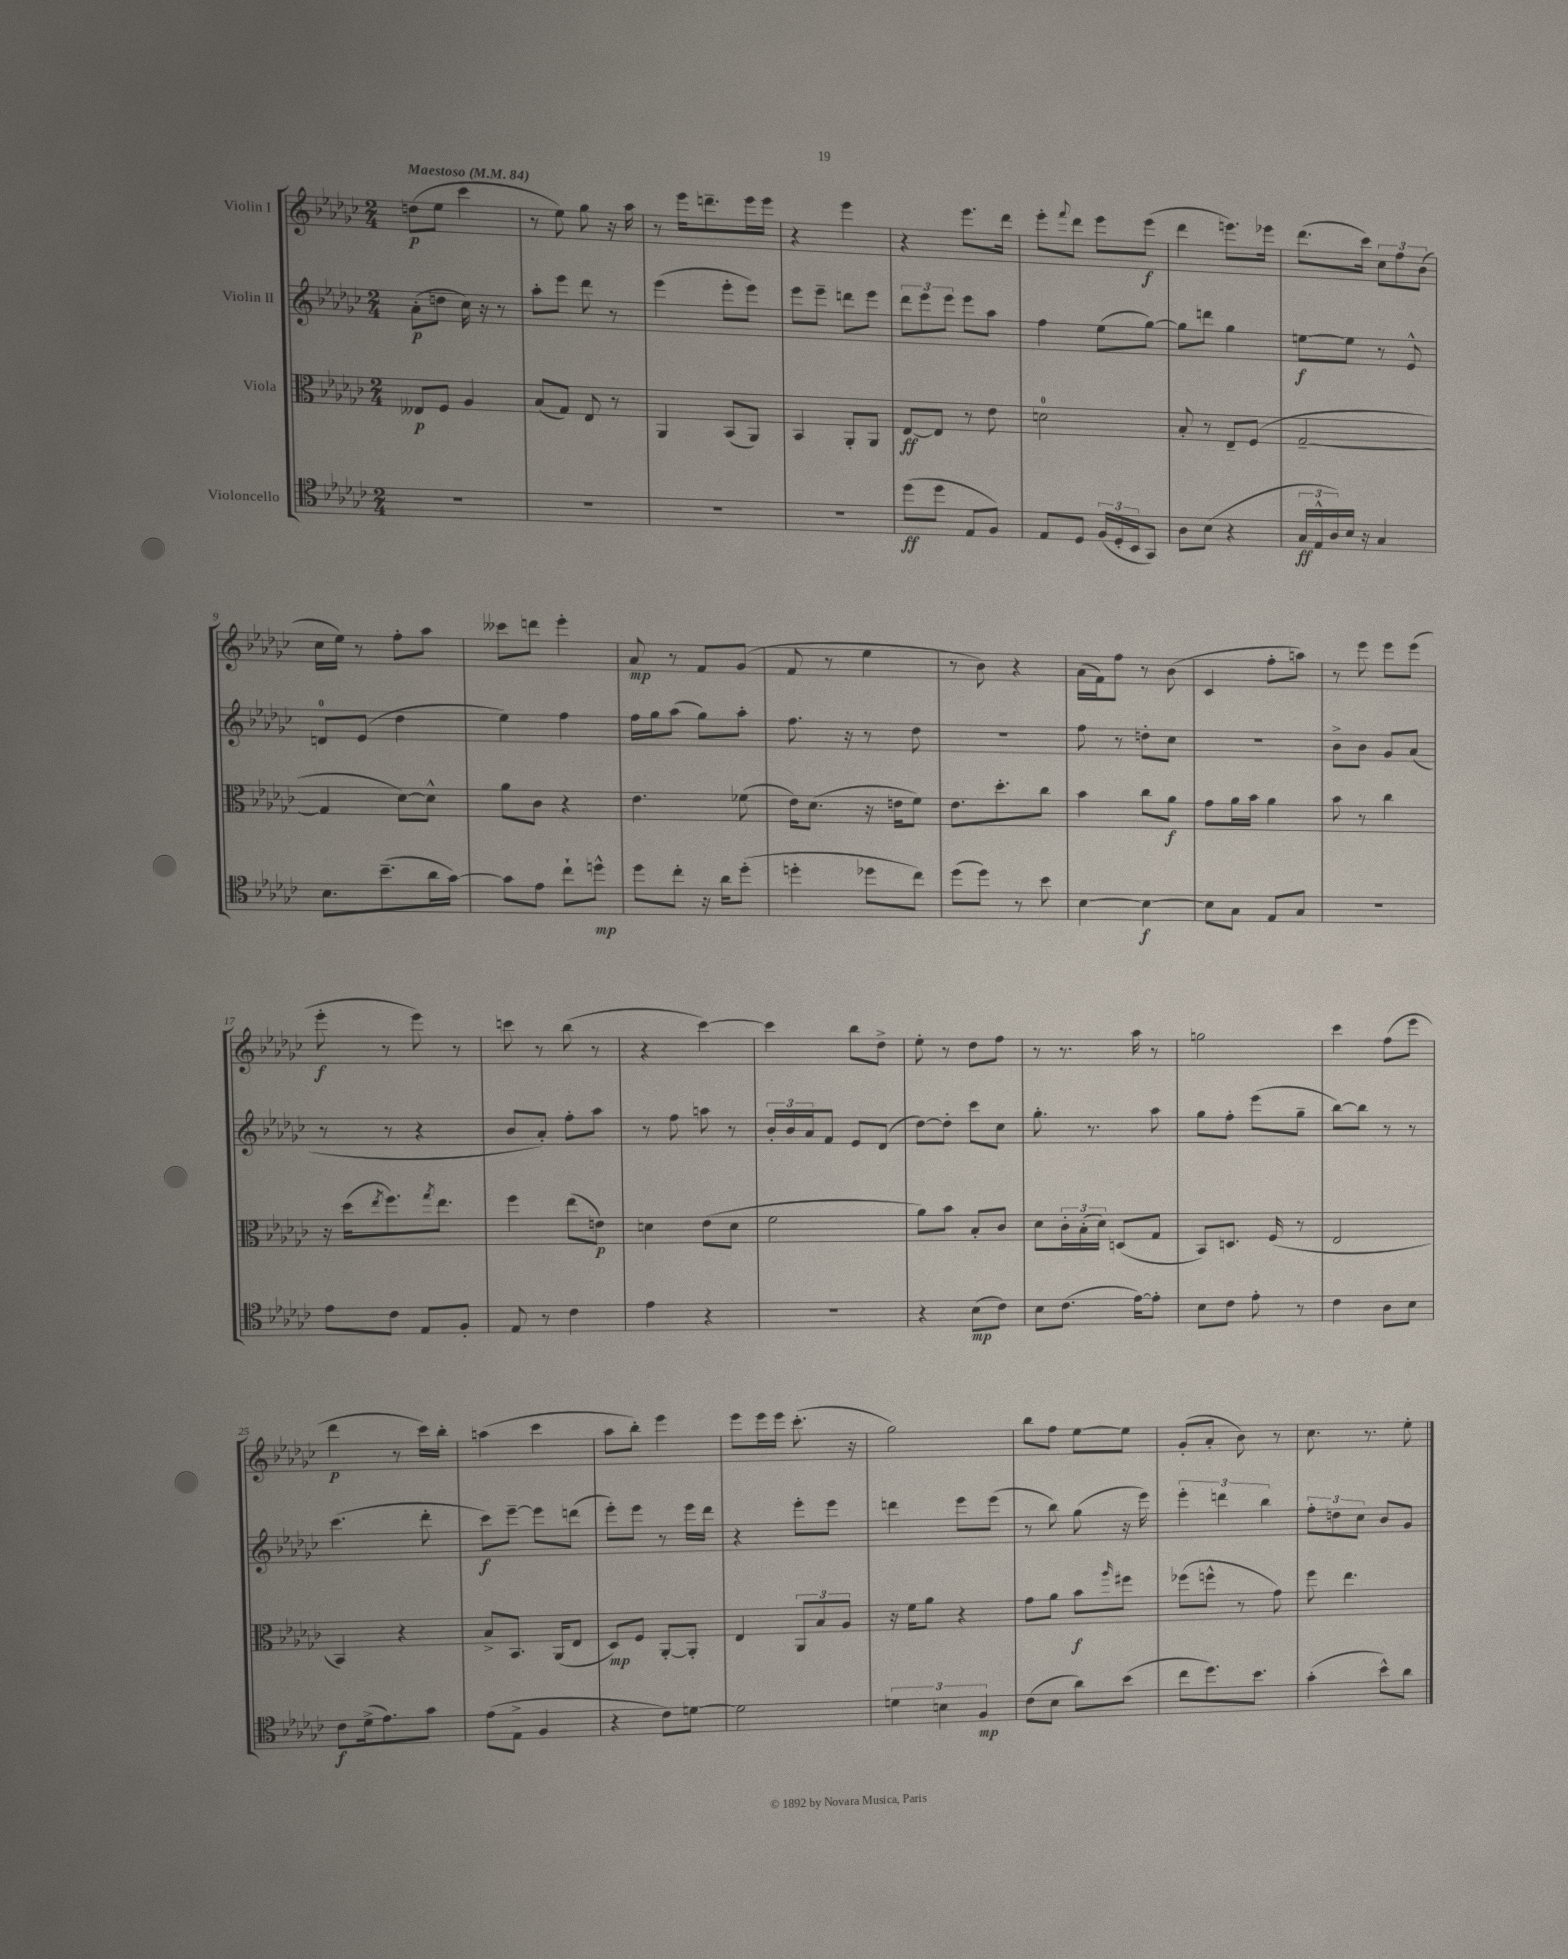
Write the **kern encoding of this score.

**kern	**dynam	**kern	**dynam	**kern	**dynam	**kern	**dynam
*part4	*part4	*part3	*part3	*part2	*part2	*part1	*part1
*staff4	*staff4	*staff3	*staff3	*staff2	*staff2	*staff1	*staff1
*I"Violoncello	*	*I"Viola	*	*I"Violin II	*	*I"Violin I	*
*clefC4	*	*clefC3	*	*clefG2	*	*clefG2	*
*k[b-e-a-d-g-c-]	*	*k[b-e-a-d-g-c-]	*	*k[b-e-a-d-g-c-]	*	*k[b-e-a-d-g-c-]	*
*M2/4	*	*M2/4	*	*M2/4	*	*M2/4	*
*MM84	*	*MM84	*	*MM84	*	*MM84	*
=1	=1	=1	=1	=1	=1	=1	=1
!	!	!	!	!	!	!LO:TX:a:B:t=Maestoso	!
2r	.	8E--X/L	p	(8a-'\L	p	(8ddn\L	p
.	.	8F/J	.	8ddn\J	.	8ee-\J	.
.	.	4A-/	.	16cc-\)	.	4ccc-\	.
.	.	.	.	16r	.	.	.
.	.	.	.	8r	.	.	.
=2	=2	=2	=2	=2	=2	=2	=2
2r	.	(8B-/L	.	8aa-'\L	.	8r	.
.	.	8G-/J)	.	8eee-\J	.	8ee-\)	.
.	.	8E-/	.	8ddd-\	.	8gg-\	.
.	.	8r	.	8r	.	16r	.
.	.	.	.	.	.	16aa-\	.
=3	=3	=3	=3	=3	=3	=3	=3
2r	.	4AA-/	.	(4eee-\	.	8r	.
.	.	.	.	.	.	16eee-\KL	.
.	.	.	.	.	.	8.dddn~\	.
.	.	(8BB-/L	.	8eee-'\L	.	.	.
.	.	8AA-/J)	.	8eee-\J)	.	16eee-\L	.
.	.	.	.	.	.	16eee-\JJ	.
=4	=4	=4	=4	=4	=4	=4	=4
2r	.	4BB-/	.	8eee-\L	.	4r	.
.	.	.	.	8eee-~\J	.	.	.
.	.	8AA-'/L	.	8dddn\L	.	4eee-\	.
.	.	8AA-/J	.	8eee-\J	.	.	.
=5	=5	=5	=5	=5	=5	=5	=5
(8dd-\L	ff	[8E-/L	ff	12ddd-\L	.	4r	.
.	.	.	.	12eee-\	.	.	.
8dd-\J	.	8E-/J]	.	.	.	.	.
.	.	.	.	12eee-\J	.	.	.
8E-/L	.	8r	.	8eee-\L	.	8.eee-\L	.
8F/J)	.	8e-\	.	8aa-\J	.	.	.
.	.	.	.	.	.	16ddd-\Jk	.
=6	=6	=6	=6	=6	=6	=6	=6
8E-/L	.	2dn\	.	4ff\	.	8eee-'\L	.
.	.	.	.	.	.	8qqfff/	.
8D-/J	.	.	.	.	.	8ddd-\J	.
(24F/LL	.	.	.	(8ee-\L	.	8eee-\L	.
24D-'/	.	.	.	.	.	.	.
24BB-/J	.	.	.	.	.	.	.
8GG-/J)	.	.	.	[8gg-\J)	.	(8eee-\J	f
=7	=7	=7	=7	=7	=7	=7	=7
8A-\L	.	8B-'/	.	8gg-\L]	.	4ddd-\	.
(8B-\J	.	8r	.	8dddn\J	.	.	.
4r	.	8E-~/L	.	4gg-\	.	8.eeen\L)	.
.	.	(8F/J	.	.	.	.	.
.	.	.	.	.	.	16eee-X\Jk	.
=8	=8	=8	=8	=8	=8	=8	=8
24G-/LL	ff	[2G-~/	.	[8een\L	f	(8.ddd-\L	.
24E-^^/	.	.	.	.	.	.	.
24A-/)	.	.	.	.	.	.	.
16B-/JJ	.	.	.	8ee\J]	.	.	.
16r	.	.	.	.	.	16ccc-\Jk)	.
4G-/	.	.	.	8r	.	12cc-\L	.
.	.	.	.	.	.	12ff\	.
.	.	.	.	8e-^^/	.	.	.
.	.	.	.	.	.	(12b-\J	.
!!LO:LB:g=z
=9	=9	=9	=9	=9	=9	=9	=9
8.B-\L	.	4G-/]	.	8dn/L	.	16cc-\LL	.
.	.	.	.	.	.	16ee-\JJ)	.
.	.	.	.	(8e-/J	.	8r	.
(8.b-~\	.	.	.	.	.	.	.
.	.	[8d-\L)	.	4dd-\	.	8ff'\L	.
16a-\L	.	8d-^^\J]	.	.	.	8aa-\J	.
[16g-\JJ)	.	.	.	.	.	.	.
=10	=10	=10	=10	=10	=10	=10	=10
8g-\L]	.	8a-\L	.	4ee-\)	.	8ccc--X\L	.
8e-\J	.	8c-\J	.	.	.	8dddn\J	.
8cc-`\L	.	4r	.	4ff\	.	4eee-'\	.
8ddn^^\J	mp	.	.	.	.	.	.
=11	=11	=11	=11	=11	=11	=11	=11
8dd-\L	.	4.e-\	.	16ff\LL	.	8a-/	mp
.	.	.	.	16gg-\J	.	.	.
8cc-'\J	.	.	.	(8aa-\J	.	8r	.
16r	.	.	.	8gg-\L)	.	8f/L	.
16a-\KL	.	.	.	.	.	.	.
(8dd-'\J	.	(8f-X\	.	8aa-'\J	.	(8g-/J	.
=12	=12	=12	=12	=12	=12	=12	=12
4ddn'\	.	16e-\KL)	.	8.ff\	.	8f/	.
.	.	(8.d-\J	.	.	.	.	.
.	.	.	.	.	.	8r	.
.	.	.	.	16r	.	.	.
8dd-X\L	.	16r	.	8r	.	4ee-\	.
.	.	16en\KL	.	.	.	.	.
8cc-\J)	.	8f\J)	.	8dd-\	.	.	.
=13	=13	=13	=13	=13	=13	=13	=13
(8dd-\L	.	8.e-\L	.	2r	.	8r	.
8dd-\J)	.	.	.	.	.	8b-\)	.
.	.	8.dd-'\	.	.	.	.	.
8r	.	.	.	.	.	4r	.
8b-\	.	8cc-\J	.	.	.	.	.
=14	=14	=14	=14	=14	=14	=14	=14
[4B-\	.	4b-\	.	8ff\	.	(16a-\LL	.
.	.	.	.	.	.	16f\J)	.
.	.	.	.	8r	.	8ff\J	.
4B-\_	f	8cc-\L	.	8ddn'\L	.	8r	.
.	.	8a-\J	f	8cc-\J	.	(8b-\	.
=15	=15	=15	=15	=15	=15	=15	=15
8B-\L]	.	8g-\L	.	2r	.	4c-/	.
8G-\J	.	16a-\L	.	.	.	.	.
.	.	16b-\JJ	.	.	.	.	.
8E-/L	.	4a-\	.	.	.	8ff'\L	.
8G-/J	.	.	.	.	.	8aan\J)	.
=16	=16	=16	=16	=16	=16	=16	=16
2r	.	8b-\	.	8b-^\L	.	8r	.
.	.	8r	.	8b-\J	.	8eee-\	.
.	.	4cc-\	.	8g-/L	.	8eee-\L	.
.	.	.	.	(8a-/J	.	(8eee-\J	.
!!LO:LB:g=z
=17	=17	=17	=17	=17	=17	=17	=17
8e-\L	.	16r	.	8r	.	8eee-'\	f
.	.	(16dd-\KL	.	.	.	.	.
.	.	8qee-/	.	.	.	.	.
8c-\J	.	8.ff\)	.	8r	.	8r	.
8E-/L	.	.	.	4r	.	8eee-\)	.
.	.	8qgg-/	.	.	.	.	.
.	.	8.ee-\J	.	.	.	.	.
8F'/J	.	.	.	.	.	8r	.
=18	=18	=18	=18	=18	=18	=18	=18
8E-/	.	4ff\	.	8b-/L	.	8cccn\	.
8r	.	.	.	8a-'/J)	.	8r	.
4c-\	.	(8ee-\L	.	8ff'\L	.	(8bb-\	.
.	.	8en\J)	p	8aa-\J	.	8r	.
=19	=19	=19	=19	=19	=19	=19	=19
4e-\	.	4dn\	.	8r	.	4r	.
.	.	.	.	8ff\	.	.	.
4r	.	(8e-\L	.	8aan\	.	[4ccc-\)	.
.	.	8d\J	.	8r	.	.	.
=20	=20	=20	=20	=20	=20	=20	=20
2r	.	2f\	.	24b-'/LL	.	4ccc-\]	.
.	.	.	.	24b-/	.	.	.
.	.	.	.	24a-/J	.	.	.
.	.	.	.	8f/J	.	.	.
.	.	.	.	8e-/L	.	8bb-\L	.
.	.	.	.	(8d-/J	.	8dd-^\J	.
=21	=21	=21	=21	=21	=21	=21	=21
4r	.	8a-\L)	.	[8dd-\L)	.	8ee-'\	.
.	.	8b-\J	.	8dd-'\J]	.	8r	.
(8B-\L	mp	8B-'/L	.	8ccc-\L	.	8dd-\L	.
8c-\J)	.	8c-/J	.	8cc-\J	.	8ff\J	.
=22	=22	=22	=22	=22	=22	=22	=22
8B-\L	.	8d-\L	.	8.gg-'\	.	8r	.
(8.c-\J	.	24c-'\L	.	.	.	8.r	.
.	.	(24B-'\	.	.	.	.	.
.	.	.	.	8.r	.	.	.
.	.	24d-\JJ)	.	.	.	.	.
.	.	(8Dn/L	.	.	.	.	.
[16e-\KL)	.	.	.	.	.	16aa-\	.
8e-'\J]	.	8G-/J	.	8aa-\	.	8r	.
=23	=23	=23	=23	=23	=23	=23	=23
8B-\L	.	8BB-/L)	.	8gg-\L	.	2ggn\	.
8c-\J	.	8.Dn/J	.	8ff'\J	.	.	.
8e-'\	.	.	.	(8eee-\L	.	.	.
.	.	(16F/	.	.	.	.	.
8r	.	8r	.	8gg-~\J	.	.	.
=24	=24	=24	=24	=24	=24	=24	=24
4c-\	.	2E-/	.	[8bb-\L)	.	4ccc-\	.
.	.	.	.	8bb-\J]	.	.	.
8A-\L	.	.	.	8r	.	(8ff\L	.
8B-\J	.	.	.	8r	.	8eee-\J	.
!!LO:LB:g=z
=25	=25	=25	=25	=25	=25	=25	=25
8c-\L	f	4BB-/)	.	(4.ccc-\	.	4ddd-\	p
(16d-^\k	.	.	.	.	.	.	.
8.e-\)	.	.	.	.	.	.	.
.	.	4r	.	.	.	8r	.
8g-\J	.	.	.	8ddd-'\	.	16ccc-\LL)	.
.	.	.	.	.	.	16bb-'\JJ	.
=26	=26	=26	=26	=26	=26	=26	=26
(8e-\L	.	8B-^/L	.	8ccc-\L)	f	(4aan\	.
8E-^\J	.	8.BB-/J	.	[8eee-~\J	.	.	.
4F/	.	.	.	8eee-\L]	.	4ccc-\	.
.	.	(16AA-/KL	.	.	.	.	.
.	.	8E-/J	.	(8dddn\J	.	.	.
=27	=27	=27	=27	=27	=27	=27	=27
4r	.	8D-/L)	mp	8eee-'\L)	.	8aa-\L	.
.	.	8F/J	.	8eee-\J	.	8bb-'\J)	.
8c-\L)	.	[8AA-'/L	.	8r	.	4eee-\	.
[8dn\J	.	8AA-'/J]	.	16eee-\LL	.	.	.
.	.	.	.	16ddd-\JJ	.	.	.
=28	=28	=28	=28	=28	=28	=28	=28
2d\]	.	4E-/	.	4r	.	8eee-\L	.
.	.	.	.	.	.	16eee-\L	.
.	.	.	.	.	.	16eee-\JJ	.
.	.	12AA-/L	.	8eee-'\L	.	(8.ccc-'\	.
.	.	12B-/	.	.	.	.	.
.	.	.	.	8eee-\J	.	.	.
.	.	12A-/J	.	.	.	.	.
.	.	.	.	.	.	16r	.
=29	=29	=29	=29	=29	=29	=29	=29
6dn\	.	16r	.	4dddn\	.	2gg-\)	.
.	.	16f\KL	.	.	.	.	.
.	.	8a-\J	.	.	.	.	.
6Bn\	.	.	.	.	.	.	.
.	.	4r	.	8eee-\L	.	.	.
6F/	mp	.	.	.	.	.	.
.	.	.	.	(8eee-\J	.	.	.
=30	=30	=30	=30	=30	=30	=30	=30
(8c-\L	.	8g-\L	.	8r	.	8bb-\L	.
8B-\J	.	8a-\J	.	8bb-\)	.	8ff\J	.
8a-\L)	.	8b-\L	f	(8gg-\	.	[8ee-\L	.
.	.	16qqaa-/	.	.	.	.	.
(8b-\J	.	8ff#X\J	.	16r	.	8ee-\J]	.
.	.	.	.	16eee-\)	.	.	.
=31	=31	=31	=31	=31	=31	=31	=31
8cc-\L	.	(8ff-X\L	.	6eee-'\	.	(8g-'/L	.
8.dd-\)	.	8ffn^^\J	.	.	.	8a-'/J	.
.	.	.	.	6dddn\	.	.	.
.	.	8r	.	.	.	8b-\)	.
8.b-\J	.	.	.	.	.	.	.
.	.	.	.	6bb-\	.	.	.
.	.	8g-\)	.	.	.	8r	.
=32	=32	=32	=32	=32	=32	=32	=32
(4g-'\	.	8ff\	.	12ff'\L	.	8.cc-\	.
.	.	.	.	12ddn\	.	.	.
.	.	4.ee-\	.	.	.	.	.
.	.	.	.	12cc-\J	.	.	.
.	.	.	.	.	.	8.r	.
8b-^^\L)	.	.	.	8b-/L	.	.	.
8a-\J	.	.	.	8g-/J	.	8ee-'\	.
==	==	==	==	==	==	==	==
*-	*-	*-	*-	*-	*-	*-	*-
